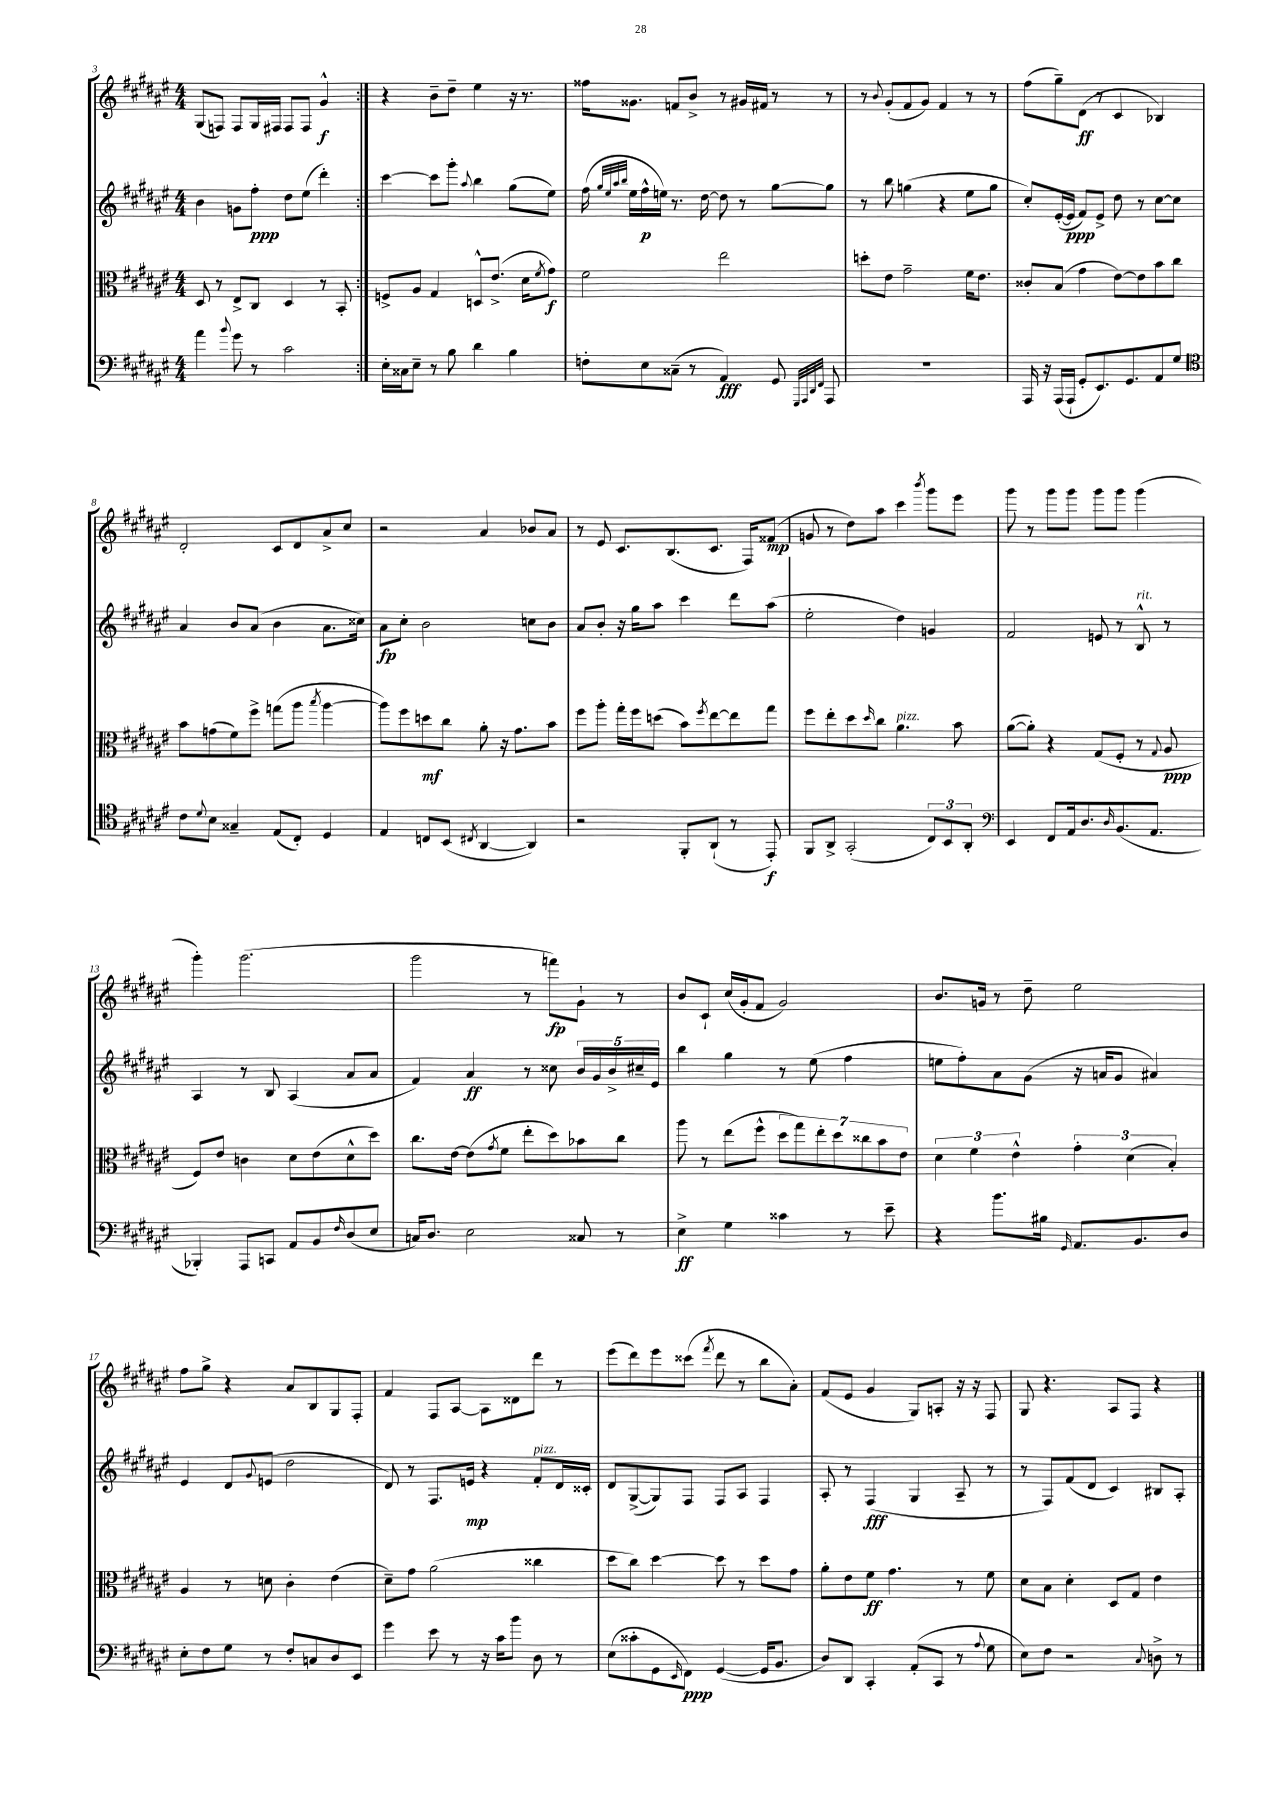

**kern	**kern	**kern	**kern
*staff4	*staff3	*staff2	*staff1
*clefF4	*clefC3	*clefG2	*clefG2
*k[f#c#g#d#a#e#]	*k[f#c#g#d#a#e#]	*k[f#c#g#d#a#e#]	*k[f#c#g#d#a#e#]
*M4/4	*M4/4	*M4/4	*M4/4
4a#\	8D#/	4b\	(8G#/L
.	8r	.	8F/J)
8qqb/	.	.	.
8g#\	8E#^/L	8g\L	8F/L
8r	8C#/J	8ff#'\J	16G#/L
.	.	.	16F#/JJ
2c#\	4D#/	8dd#\L	8F#/L
.	.	(8ee#\J	8F#/J
.	8r	4ddd#'\)	4g#^^/
.	8BB'/	.	.
=:|!	=:|!	=:|!	=:|!
16E#'\LL	8F^/L	[4ccc#\	4r
16C##\J	.	.	.
8E#~\J	8A#/J	.	.
8r	4G#/	8ccc#\]L	8b~\L
8B\	.	8ggg#'\J	8dd#~\J
.	.	8qqaa#/	.
4d#\	8D^^/L	4bb\	4ee#\
.	(8.e#^/J	.	.
4B\	.	(8gg#\L	16r
.	16d#\LK	.	8.r
.	8qf#/	.	.
.	8g#\J)	8ee#\J)	.
=	=	=	=
8F'\L	2f#\	(16ff#\	16ff##\LK
.	.	32qqgg#/LLL	.
.	.	32qqee#/	.
.	.	32qqaa#/	.
.	.	32qqbb/JJJ	.
.	.	16ee#\LL	8.g##\J
8E#\	.	16ff#^^\	.
.	.	16ee\JJ)	.
(8C##~\J	.	8.r	8f/L
8r	.	.	8b^/J
.	.	[16dd#\	.
4AA#/)	2ee#\	8dd#\]	8r
.	.	8r	16g#/LL
.	.	.	16f#/JJ
8GG#/	.	[8gg#\L	8r
32qqGGG#/LLL	.	.	.
32qqAAA#/	.	.	.
32qqDD#/	.	.	.
32qqFF#/JJJ	.	.	.
8AAA#/	.	8gg#\]J	8r
=	=	=	=
1r	8dd'\L	8r	8r
.	.	.	8qqb/
.	8e#\J	8bb\	(8g#'/L
.	2g#~\	(4gg\	8f#/
.	.	.	8g#/J)
.	.	4r	4f#/
.	16f#\LK	8ee#\L	8r
.	8.e#\J	.	.
.	.	8gg\J	8r
=	=	=	=
16AAA#/	8c##'/L	8cc#'/L)	(8ff#\L
16r	.	.	.
(16AAA#/LL	(8B/J	([16e#'/L	8gg#~\)
16AAA#`/JJ	.	16e#/]JJ	.
8GG#'/L	4g#\	8f#/L)	(8d#\J
8.EE#/)	.	8e#^/J	8r
.	[8e#\L)	8dd#\	4c#/
8.GG#/	.	.	.
.	8e#\]	8r	.
8AA#/	8b\	[8cc#\L	4B-/)
8G#/J	8cc#\J	8cc#\]J	.
=	=	=	=
*clefC4	*	*	*
8c#\L	8b\L	4a#/	2d#'/
8qqd#/	.	.	.
8B\J	(8g\	.	.
4G##~/	8f#\)	8b/L	.
.	8ff#^\J	(8a#/J	.
(8E#/L	(8gg\L	4b\	8c#/L
8C#'/J)	8aa#\J	.	8d#/
.	8qbb/	.	.
4D#/	[4aa#\	8.a#\L	8a#^/
.	.	.	8cc#/J
.	.	16cc##\Jk)	.
=	=	=	=
4E#/	8aa#\]L)	8a#\L	2r
.	8ff#\	8cc#'\J	.
8C/L	8dd\	2b\	.
(8BB/J	8cc#\J	.	.
8qC#/	.	.	.
[4AA#/	8a#'\	.	4a#/
.	16r	.	.
.	8.g#\L	.	.
4AA#/])	.	8cc\L	8b-/L
.	8b\J	8b\J	8a#/J
=	=	=	=
2r	8ff#\L	8a#/L	8r
.	8aa#'\J	8b'/J	8e#/
.	16gg#'\LL	16r	8.c#/L
.	16ff#\J	16gg#\LK	.
.	(8dd\J	8aa#\J	.
.	.	.	(8.B/
8FF#'/L	8b\L)	4ccc#\	.
.	8qff#/	.	.
(8AA#`/J	[8ee#\	.	8.c#/J
8r	8ee#\]	8ddd#\L	.
.	.	.	16F#/LK)
8EE#'/)	8gg#\J	(8aa#\J	(8f##/J
=	=	=	=
8FF#/L	8ff#\L	2ee#'\	8g/
8AA#^/J	8ee#'\	.	8r
(2GG#'/	8dd#\	.	8dd#\L)
.	16qqdd#/	.	.
.	8cc#\J	.	8aa#\J
.	4.a#\	4dd#\)	4ccc#\
.	.	.	8qbbb/
12C#/L)	.	4g/	8ggg#\L
12BB/	.	.	.
.	8b\	.	8eee#\J
12AA#'/J	.	.	.
=	=	=	=
*clefF4	*	*	*
4EE#/	([8a#\L	2f#/	8ggg#\
.	8a#'\]J)	.	8r
8FF#/L	4r	.	8ggg#\L
16AA#/k	.	.	8ggg#\J
8.D#/	.	.	.
.	(8G#/L	8e/	8ggg#\L
16qqD#/	.	.	.
(8.BB/	8F#'/J	8r	8ggg#\J
.	8r	8B^^/	(4ggg#\
8.AA#/J	.	.	.
.	8qqG#/	.	.
.	8A#/	8r	.
=	=	=	=
4BBB-'/)	8F#/L)	4A#/	4ggg#'\)
.	8e#/J	.	.
8AAA#/L	4c\	8r	(2.ggg#\
8CC/J	.	8B/	.
8AA#/L	8d#\L	(4A#/	.
8BB/	(8e#\	.	.
16qqF#/	.	.	.
(8D#/	8d#^^\	8a#/L	.
8E#/J	8dd#\J)	8a#/J	.
=	=	=	=
16C/LK)	8.cc#\L	4f#/)	2ggg#\
8.D#/J	.	.	.
.	[16e#\Jk	.	.
2E#\	(8e#\]L	4a#/	.
.	8qg#/	.	.
.	8f#\J	.	.
.	8ee#'\L	8r	8r
.	8dd#\)	8cc##\	8fff\L)
8C##/	8b-\	20b/LL	8g#`\J
.	.	20g#/	.
.	.	20b^/	.
8r	8cc#\J	.	8r
.	.	20cc#~/	.
.	.	20e#/JJ	.
=	=	=	=
4E#^\	8aa#\	4bb\	8b/L
.	8r	.	8c#`/J
4G#\	(8ee#\L	4gg#\	(16cc#/LL
.	.	.	16g#'/J
.	8ff#^^\J	.	8f#/J
4c##\	14dd#\L	8r	2g#/)
.	14gg#\)	.	.
.	.	(8ee#\	.
.	14ee#'\	.	.
.	14dd#\	.	.
8r	.	4ff#\	.
.	14cc##\	.	.
.	14b\	.	.
8e#~\	.	.	.
.	14e#\J	.	.
=	=	=	=
4r	6d#\	8ee\L	8.b/L
.	.	8ff#'\)	.
.	6f#\	.	.
.	.	.	16g/Jk
8.b\L	.	8a#\	8r
.	6e#^^\	.	.
.	.	(8g#\J	8dd#~\
16B#\Jk	.	.	.
16qqGG#/	.	.	.
8.AA#/L	6g#'\	16r	2ee#\
.	.	16a/LK	.
.	.	8g#/J	.
.	(6d#\	.	.
8.BB/	.	.	.
.	.	4a#/)	.
.	6B'/)	.	.
8D#/J	.	.	.
=	=	=	=
8E#'\L	4A#/	4e#/	8ff#\L
8F#\	.	.	8gg#^\J
8G#\J	8r	8d#/L	4r
.	.	8qqg#/	.
8r	8d\	(8e/J	.
8F#'/L	4c#'\	2dd#\	8a#/L
8C/	.	.	8B/
8D#/	(4e#\	.	8G#/
8EE#/J	.	.	8F#'/J
=	=	=	=
4g#\	8d#~\L)	8d#/)	4f#/
.	8g#\J	8r	.
8e#\	(2a#\	8.F#/L	8F#/L
8r	.	.	[8A#/J
.	.	16e/Jk	.
16r	.	4r	8A#\]L
16c#\LK	.	.	.
8b\J	.	.	8d##\
8D#\	4cc##\	8f#'/L	8ddd#\J
8r	.	16d#/L	8r
.	.	16c##'/JJ	.
=	=	=	=
(8E#\L	8dd#\L	8d#/L	(8eee#\L
8c##'\	8cc#\J)	([8G#^/	8ddd#\)
8GG#\	[4dd#\	8G#/])	8eee#\
16qqEE#/	.	.	.
8FF#\J)	.	8F#/J	(8ccc##\J
.	.	.	8qfff#/
([4GG#/	8dd#\]	8F#/L	8ddd#\
.	8r	8A#/J	8r
16GG#/]LK	8dd#\L	4F#/	8bb\L
8.BB/J	.	.	.
.	8g#\J	.	8a#'\J)
=	=	=	=
8D#/L)	8a#'\L	8A#'/	(8f#/L
8DD#/J	8e#\	8r	8e#/J
4CC#'/	8f#\J	(4F#/	4g#/
.	4.g#\	.	.
(8AA#'/L	.	4G#/	8G#/L)
8CC#/J	.	.	8A'/J
8r	8r	8A#~/	16r
.	.	.	16r
8qqA#/	.	.	.
8G#\	8f#\	8r	8F#/
=	=	=	=
8E#\L)	8d#\L	8r	8G#/
8F#\J	8B\J	8F#/L)	4.r
2r	4d#'\	(8f#/	.
.	.	8d#/J	.
.	8D#/L	4c#/)	8A#/L
.	8G#/J	.	8F#/J
8qqC#/	.	.	.
8D^\	4e#\	8B#/L	4r
8r	.	8A#'/J	.
==	==	==	==
*-	*-	*-	*-
